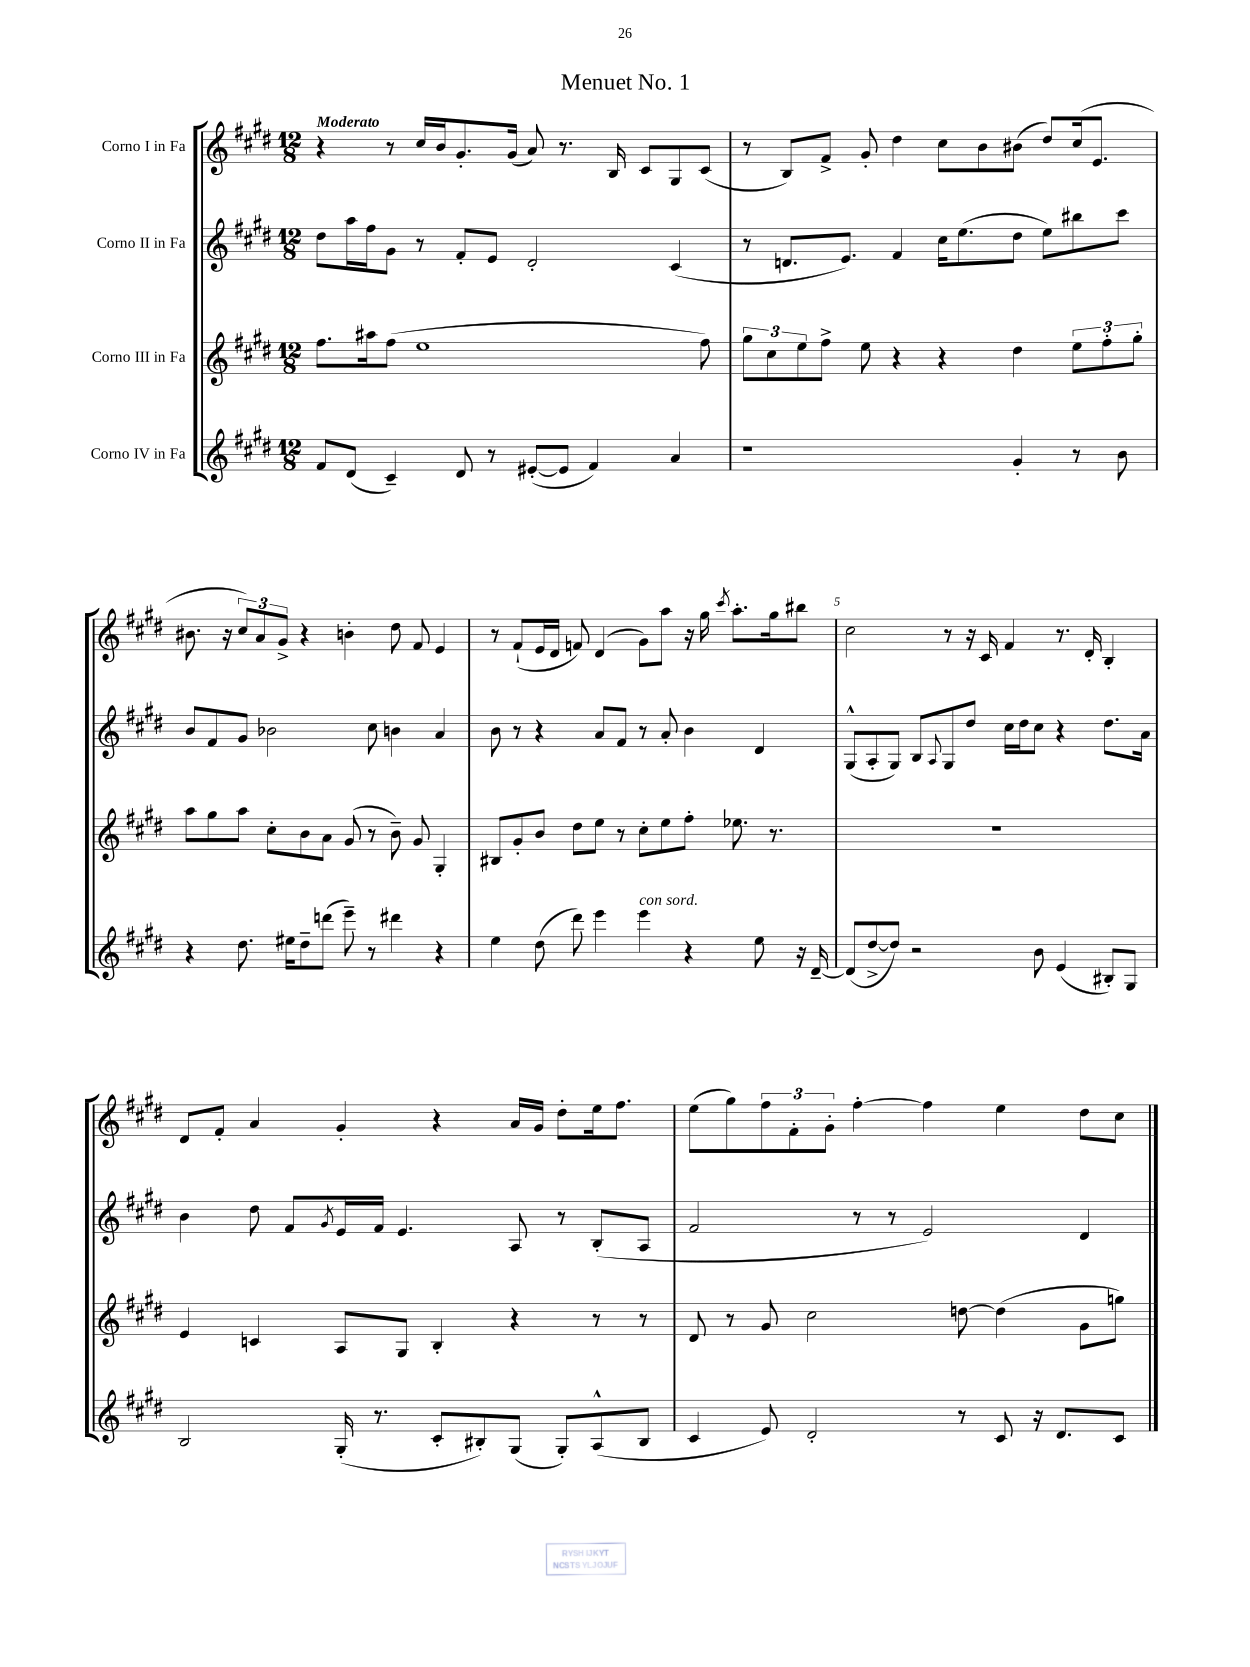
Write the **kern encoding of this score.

**kern	**kern	**kern	**kern
*part4	*part3	*part2	*part1
*staff4	*staff3	*staff2	*staff1
*I"Corno IV in Fa	*I"Corno III in Fa	*I"Corno II in Fa	*I"Corno I in Fa
*clefG2	*clefG2	*clefG2	*clefG2
*k[f#c#g#d#]	*k[f#c#g#d#]	*k[f#c#g#d#]	*k[f#c#g#d#]
*M12/8	*M12/8	*M12/8	*M12/8
=1	=1	=1	=1
!	!	!	!LO:TX:a:B:t=Moderato
8f#/L	8.ff#\L	8dd#\L	4r
(8d#/J	.	16aa\L	.
.	16aa#X\k	16ff#\J	.
4c#~/)	(8ff#\J	8g#\J	8r
.	1ee	8r	16cc#/LL
.	.	.	16b/J
8d#/	.	8f#'/L	8.g#'/
8r	.	8e/J	.
.	.	.	(16g#/Jk
([8e#X'/L	.	2d#'/	8a/)
8e#/J]	.	.	8.r
4f#/)	.	.	.
.	.	.	16B/
.	.	.	8c#/L
4a/	.	(4c#/	8G#/
.	8ff#\)	.	(8c#/J
=2	=2	=2	=2
1r	12gg#\L	8r	8r
.	12cc#\	.	.
.	.	8.dn/L	8B/L)
.	12ee\	.	.
.	8ff#^\J	.	8f#^/J
.	.	8.e/J)	.
.	8ee\	.	8g#'/
.	4r	4f#/	4dd#\
.	4r	16cc#\KL	8cc#\L
.	.	(8.ee\	.
.	.	.	8b\
4g#'/	4dd#\	8dd#\J	(8b#X\J
.	.	8ee\L)	8dd#/L)
8r	12ee\L	8bb#X\	(16cc#/k
.	.	.	8.e/J
.	12ff#'\	.	.
8b\	.	8ccc#\J	.
.	12gg#'\J	.	.
!!LO:LB:g=z
=3	=3	=3	=3
4r	8aa\L	8b/L	8.b#X\
.	8gg#\	8f#/	.
.	.	.	16r
8.dd#\	8aa\J	8g#/J	12cc#/L)
.	.	.	12a/
.	8cc#'\L	2b-X\	.
.	.	.	12g#^/J
16ee#X\KL	.	.	.
8dd#~\	8b\	.	4r
(8dddn\J	8a\J	.	.
8eee~\)	(8g#/	.	4bn'\
8r	8r	8cc#\	.
4ddd#X\	8b~\)	4bn\	8dd#\
.	8g#/	.	8f#/
4r	4G#'/	4a/	4e/
=4	=4	=4	=4
4ee\	8B#X/L	8b\	8r
.	8g#'/	8r	(8f#`/L
(8dd#\	8b/J	4r	16e/L
.	.	.	16d#/JJ
8ddd#\)	8dd#\L	.	8fn/)
4eee\	8ee\J	8a/L	(4d#/
.	8r	8f#/J	.
!LO:TX:a:i:t=con sord.	!	!	!
4eee\	8cc#'\L	8r	8g#\L)
.	8ee\	8a'/	8aa\J
4r	8ff#'\J	4b\	16r
.	.	.	16gg#\
.	.	.	8qccc#/
.	8.ee-X\	.	8.aa'\L
8ee\	.	4d#/	.
.	8.r	.	16gg#\k
16r	.	.	8bb#X\J
[16d#~/	.	.	.
=5	=5	=5	=5
(8d#/L]	1.r	(8G#^^/L	2cc#\
[8dd#^/	.	8A'/	.
8dd#/J])	.	8G#/J)	.
2r	.	8B/L	.
.	.	8qqA/	.
.	.	8G#/	8r
.	.	8dd#/J	16r
.	.	.	16c#/
.	.	16cc#\LL	4f#/
.	.	16dd#\J	.
8b\	.	8cc#\J	.
(4e/	.	4r	8.r
.	.	.	16d#'/
8B#X'/L)	.	8.dd#\L	4B'/
8G#/J	.	.	.
.	.	16a\Jk	.
!!LO:LB:g=z
=6	=6	=6	=6
2B/	4e/	4b\	8d#/L
.	.	.	8f#'/J
.	4cn/	8dd#\	4a/
.	.	8f#/L	.
.	.	8qg#/	.
(16G#'/	8A/L	16e/L	4g#'/
8.r	.	16f#/JJ	.
.	8G#/J	4.e/	.
8c#'/L	4B'/	.	4r
8B#X'/)	.	.	.
(8G#/J	4r	8A/	16a/LL
.	.	.	16g#/JJ
8G#'/L)	.	8r	8dd#'\L
(8A^^/	8r	(8B'/L	16ee\k
.	.	.	8.ff#\J
8B#/J	8r	8A/J	.
=7	=7	=7	=7
4c#/	8d#/	2f#/	(8ee\L
.	8r	.	8gg#\)
8e/)	8g#/	.	12ff#\
.	.	.	12f#'\
2d#'/	2cc#\	.	.
.	.	.	12g#'\J
.	.	8r	[4ff#'\
.	.	8r	.
.	.	2e/)	4ff#\]
8r	[8ddn\	.	.
8c#/	(4dd\]	.	4ee\
16r	.	.	.
8.d#/L	.	.	.
.	8g#\L	4d#/	8dd#\L
8c#/J	8ggn\J)	.	8cc#\J
==	==	==	==
*-	*-	*-	*-
